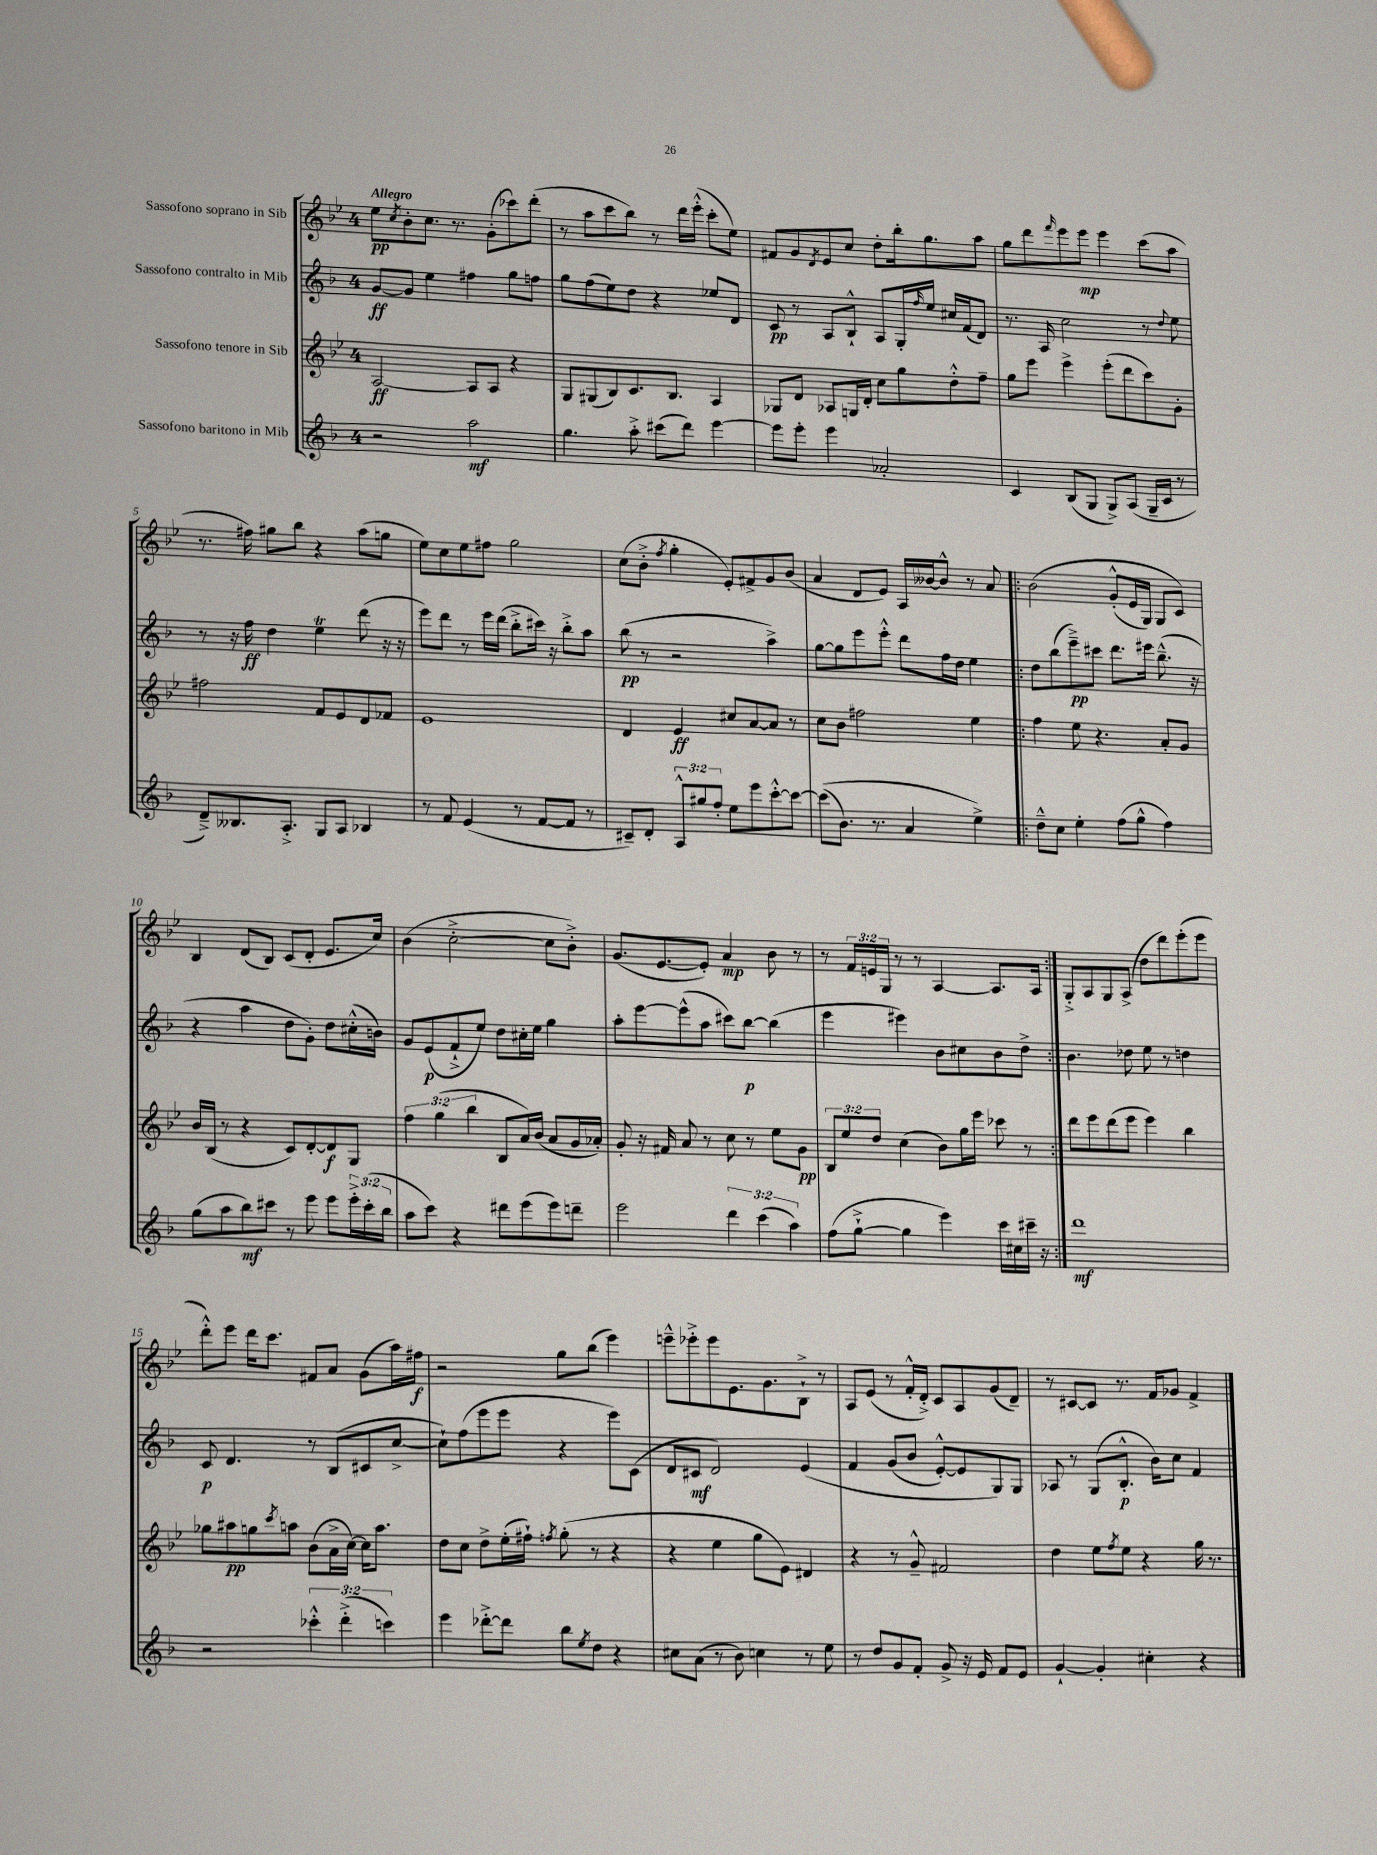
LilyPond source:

<<
\new StaffGroup <<
\new Staff = "s0" \with { instrumentName = "Sassofono soprano in Sib" } {
    \clef treble \key bes \major \once \override Staff.TimeSignature.style = #'single-digit \time 4/4 \override Staff.TupletNumber.text = #tuplet-number::calc-fraction-text \tempo "Allegro"
    ees''8\pp \acciaccatura { c''8 } bes'8-. c''8. r8. g'8-.( ces'''8) d'''8-.( |
    r8 a''8 c'''8 bes''8) r8 d'''16 ees'''16-.-^( c'''8-. ees''8) |
    fis'8 g'8 \acciaccatura { d'8 } ees'8 c''8 d''8-. bes''16-. g''8. a''8 |
    g''8 d'''8 \grace { f'''16 } ees'''8 ees'''8\mp ees'''4 c'''8( a''8 |
    r8. fis''16) gis''8 bes''8 r4 a''8( g''8 |
    ees''8) c''8 ees''8 fis''8 g''2 |
    c''8( bes'8-.-> \acciaccatura { f''8 } g''4-. ees'8-.) fis'8-> g'8 bes'8( |
    a'4 d'8 ees'8) a16 beses'16~ beses'8-^ r8 a'8 |
    \repeat volta 2 { bes'2\( g'8-.-^( ees'16 g16) g8 c'8\) |
    bes4 d'8( bes8) c'8( d'8-. ees'8. c''16) |
    bes'4( c''2~-.-> c''8 bes'8-.->) |
    g'8.( ees'8.~ ees'8-.) a'4\mp bes'8 r8 |
    r8 \tuplet 3/2 { f'16 e'16 g16 } r8 r8 a4~ a8. a16 | }
    g8-.-> a8 g8 a8->( d''8 d'''8) ees'''8-.( ees'''8 |
    d'''8-.-^) ees'''8 d'''16 c'''8. fis'8 a'8 g'8( a''16) fis''16\f |
    r2 g''8 bes''8( ees'''4) |
    e'''8---^ ees'''8-.-> ees'''8 ees'8. g'8. bes8-!-> r8 |
    a8 ees'8( r8 f'16-.-^ d'16-.->) c'8 a8 g'8( d'8--) |
    r8 cis'8~ cis'8 r8. f'16 ges'8 f'4-> \bar "|." |
}
\new Staff = "s1" \with { instrumentName = "Sassofono contralto in Mib" } {
    \clef treble \key f \major \once \override Staff.TimeSignature.style = #'single-digit \time 4/4
    g'8~\ff g'8 e''4 fis''4 g''8 f''8 |
    g''8 f''8( e''8) d''8 r4 ees''8 d'8 |
    c'8\pp r8 a8 bes8-!-^ a8 g16-. \grace { f''16 } e''16 cis''16 f'16( d'8) |
    r8. a16 c''2 r8 \appoggiatura { d''8 } e''8 |
    r8 r16 f''16\ff d''4 e''4\trill d'''8( r16 r16 |
    e'''8) d'''8 r8 e'''16 d'''16( bes''8-.-> cis'''16) r16 bes''8-.-> a''8 |
    bes''8\pp( r8 r2 a''4->) |
    g''8~ g''8 e'''8 e'''8-.-^ d'''8 f''16 d''16 e''4 |
    \repeat volta 2 { d''8 bes''8( e'''8--->\pp) cis'''8 d'''8. eis'''16 bes''8.---^( r16 |
    r4 a''4 d''8 g'8-.) d''8 cis''16-.-^( b'16) |
    g'8 e'8\p( f'8-!-> e''8) d''8 cis''16-. e''16 g''4 |
    a''8-. e'''8~ e'''8-^( a''8 cis'''8) bes''8~\p bes''4( |
    e'''4 eis'''4) bes'8 cis''8 bes'8 d''8-> | }
    bes'4. des''8 e''8 r8 d''4 |
    c'8\p d'4. r8 bes8( cis'8 c''8~-> |
    c''8-!) f''8( e'''8 e'''8 r4 e'''8) c'8( |
    d'8 cis'8\mf d'2) e'4\( |
    f'4 g'8( bes'8 e'8~-.-^) e'8 g8\) g8 |
    aes8 r8 g8( bes8.-.-^\p bes'16) c''8 f'4 \bar "|." |
}
\new Staff = "s2" \with { instrumentName = "Sassofono tenore in Sib" } {
    \clef treble \key bes \major \once \override Staff.TimeSignature.style = #'single-digit \time 4/4 \override Staff.TupletNumber.text = #tuplet-number::calc-fraction-text
    a2~\ff a8 a8 r4 |
    g8 gis8( bes8) c'8. bes8. a4 |
    ges8 d'8 aes8 g16 d'16-. c''8 g''8 d''8-.-^ f''8-- |
    g''8 ees'''8 ees'''4-> ees'''8-.( d'''8 c'''8) g'8-. |
    fis''2 f'8 ees'8 d'8 fes'8 |
    ees'1 |
    d'4 ees'4\ff cis''8 a'8~ a'8 r8 |
    c''8 bes'8 fis''2 ees''4 |
    \repeat volta 2 { f''4 ees''8 r4. a'8-. g'8 |
    bes'16 bes16( r8 r4 c'8) d'8~-. d'8\f g8 |
    \tuplet 3/2 { f''4 g''4( bes''4 } bes8 a'16) bes'16( a'8 g'16 aes'16-.) |
    g'8-. r16 fis'16 a'8 r8 c''8 r8 ees''8 g'8\pp |
    \tuplet 3/2 { bes8 ees''8 d''8 } c''4( bes'8) g''16 ees'''16 ces'''8 r8 | }
    d'''8 ees'''8 d'''8( ees'''8 ees'''4) bes''4 |
    ges''8 ais''8\pp g''8 \acciaccatura { c'''8 } a''8 bes'8( a'16-> c''16~) c''16 a''8. |
    d''8 c''8 d''8-> ees''16-.( fis''16-!) \acciaccatura { f''8 } g''8-.( r8 r4 |
    r4 ees''4 g''8 ees'8) dis'4 |
    r4 r8 g'8---^ fis'2 |
    d''4 ees''8 \acciaccatura { f''8 } ees''8 r4 g''16 r8. \bar "|." |
}
\new Staff = "s3" \with { instrumentName = "Sassofono baritono in Mib" } {
    \clef treble \key f \major \once \override Staff.TimeSignature.style = #'single-digit \time 4/4 \override Staff.TupletNumber.text = #tuplet-number::calc-fraction-text
    r2 a''2\mf |
    g''4. a''8-.-> cis'''8( d'''8) e'''4~ |
    e'''8 e'''8-. e'''4 aes'2-. |
    c'4 bes8( g8 g8->) a8( g16-- c'16 r8 |
    d'8--->) beses8. a8.-.-> g8 a8 bes4 |
    r8 f'8 e'4( r8 f'8~ f'8 r8 |
    cis'8--) d'8-. \tuplet 3/2 { a8-^ gis''8 f''8-. } e''8 e'''8 c'''8~-.-^ c'''8~ |
    c'''8(\( bes'8.) r8. a'4 e''4->\) |
    \repeat volta 2 { d''8---^ c''8 e''4-. f''8( g''8-^ f''4) |
    g''8( a''8 bes''8\mf) cis'''8 r8 e'''8 e'''8 \tuplet 3/2 { e'''16-.-> cis'''16-.( bes''16 } |
    a''8 c'''8) r4 dis'''8 e'''8( e'''8) d'''8-- |
    e'''2 \tuplet 3/2 { d'''4 c'''4( a''4) } |
    f''8( g''8~-!-> g''4 e'''4) c'''16 cis''16 cis'''16-- r16 | }
    d'''1\mf |
    r2 \tuplet 3/2 { ces'''4-.-^ d'''4-.->( c'''4) } |
    e'''4 des'''8~-.-> des'''8 bes''8 \acciaccatura { e''8 } d''8 r4 |
    cis''8 a'8( r8 bes'8) c''4 r8 e''8 |
    r8 d''8 g'8 f'8-. g'8-> r16 e'16 f'8 e'8 |
    g'4~-! g'4-. cis''4-. r4 \bar "|." |
}
>>
>>
